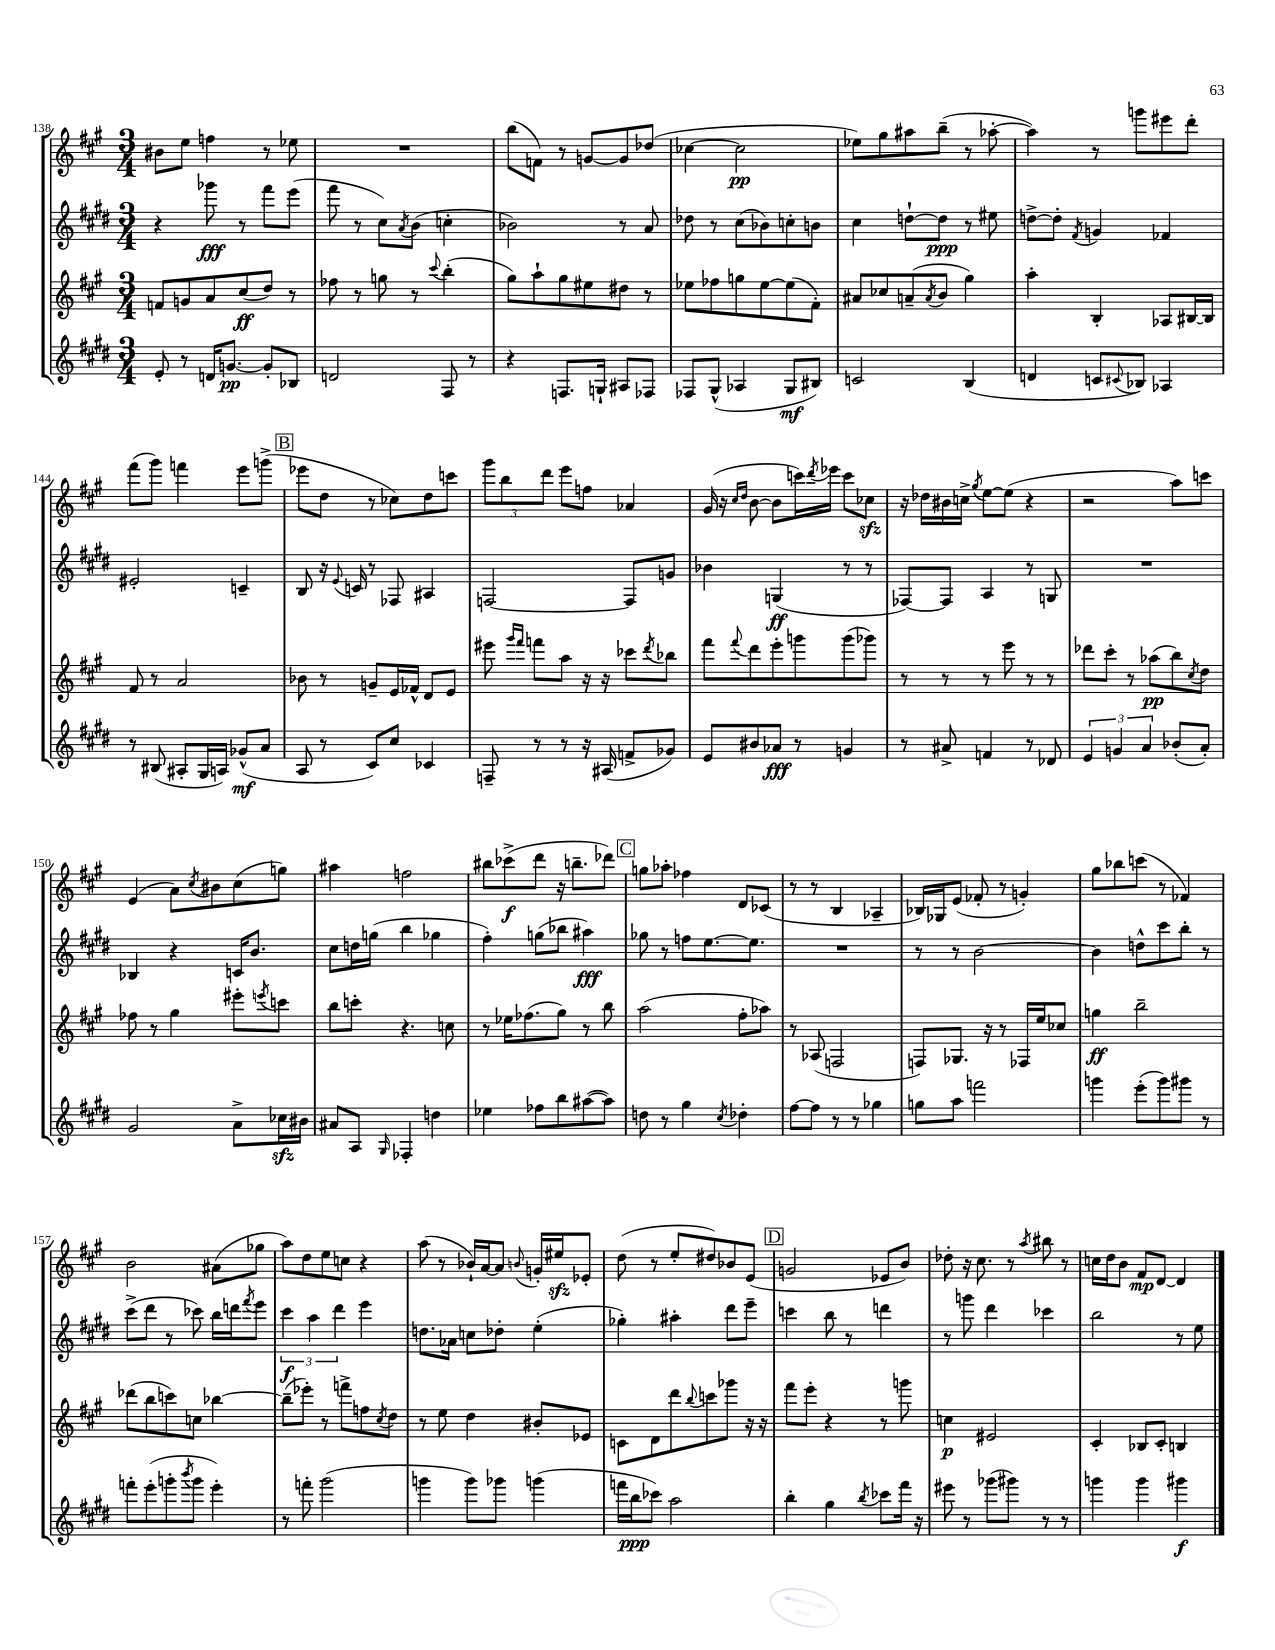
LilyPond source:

<<
\new StaffGroup <<
\new Staff = "s0" {
    \clef treble \key a \major \numericTimeSignature \time 3/4
    bis'8 e''8 f''4 r8 ees''8 |
    R2. |
    b''8( f'8) r8 g'8~ g'8 des''8( |
    ces''4~ ces''2\pp |
    ees''8) gis''8 ais''8 b''8--( r8 aes''8~-. |
    aes''4) r8 g'''8 eis'''8 d'''8-. |
    fis'''8( gis'''8) f'''4 e'''8 g'''8->( |
    \mark \markup { \box "B" } ees'''8 d''8 r8 ces''8) d''8 c'''8 |
    \tuplet 3/2 { gis'''8 b''8 d'''8 } e'''8 f''8 aes'4 |
    gis'16( r16 \grace { cis''16 d''16 } b'8~ b'8 c'''16) \acciaccatura { d'''8 } ees'''16 c'''8 ces''8\sfz |
    r16 des''16 bis'16 c''16-> \acciaccatura { gis''8 } e''8~ e''8( r4 |
    r2 a''8) c'''8 |
    e'4( a'8) \acciaccatura { cis''8 } bis'8 cis''8( g''8) |
    ais''4 f''2 |
    bis''8 ces'''8->\f( d'''8 r16 b''8.-- des'''8) |
    \mark \markup { \box "C" } g''8 aes''8-. fes''4 d'8 ces'8( |
    r8 r8 b4 aes4-- |
    bes16) ges16 e'8( fes'8-. r8 g'4-.) |
    gis''8 bes''8 c'''8( r8 fes'4) |
    b'2 ais'8( ges''8 |
    a''8) d''8 e''8 c''8 r4 |
    a''8( r8 bes'16-!) a'16~ a'8 \appoggiatura { b'8 } g'16-. eis''16\sfz ees'8-. |
    d''8( r8 e''8-. dis''8) bes'8 e'8( |
    \mark \markup { \box "D" } g'2 ees'8 b'8) |
    des''8-. r16 cis''8. r8 \acciaccatura { a''8 } bis''8 r8 |
    c''16 d''16 b'8 fis'8\mp d'8~ d'4 \bar "|." |
}
\new Staff = "s1" {
    \clef treble \key e \major \numericTimeSignature \time 3/4
    r4 ges'''8\fff r8 fis'''8 e'''8( |
    fis'''8 r8 cis''8) \acciaccatura { a'8 } b'8( c''4-. |
    bes'2) r8 a'8 |
    des''8 r8 cis''8( bes'8) c''8-. b'8 |
    cis''4 d''8~-! d''8\ppp r8 eis''8 |
    d''8~-> d''8-. \acciaccatura { fis'8 } g'4 fes'4 |
    eis'2-. c'4-- |
    \mark \markup { \box "B" } b8 r16 \appoggiatura { e'8 } c'16 r8 fes8 ais4 |
    f2~ f8 g'8 |
    bes'4 g4\ff( r8 r8 |
    fes8~) fes8 a4 r8 g8 |
    R2. |
    bes4 r4 c'16 b'8. |
    cis''8 d''16 g''16( b''4 ges''4 |
    fis''4-.) g''8( bes''8 ais''4\fff) |
    \mark \markup { \box "C" } ges''8 r8 f''8 e''8.~ e''8. |
    R2. |
    r8 r8 b'2~ |
    b'4 d''8-^ cis'''8 b''8-. r8 |
    cis'''8->( dis'''8 r8 ces'''8) b''16 d'''16 \acciaccatura { fis'''8 } e'''8 |
    \tuplet 3/2 { cis'''4\f a''4 dis'''4 } e'''4 |
    d''8. aes'16 c''8 des''8-. e''4-.( |
    ges''4-.) ais''4-. dis'''8 e'''8-- |
    \mark \markup { \box "D" } c'''4 b''8 r8 d'''4 |
    r8 g'''8 dis'''4 ces'''4 |
    b''2 r8 e''8 \bar "|." |
}
\new Staff = "s2" {
    \clef treble \key a \major \numericTimeSignature \time 3/4
    f'8 g'8 a'8 cis''8\ff( d''8) r8 |
    fes''8 r8 g''8 r8 \appoggiatura { cis'''8 } b''4-.( |
    gis''8) a''8-! gis''8 eis''8 dis''8 r8 |
    ees''8 fes''8 g''8 ees''8~ ees''8( fis'8-.) |
    ais'8 ces''8 a'8--( \acciaccatura { a'8 } b'8 gis''4) |
    a''4-. b4-. aes8 bis16~ bis16 |
    fis'8 r8 a'2 |
    \mark \markup { \box "B" } bes'8 r8 g'8-- e'16 fes'16-^ d'8 e'8 |
    eis'''8 \grace { gis'''16 fis'''16 } f'''8 a''8 r16 r16 ces'''8 \acciaccatura { d'''8 } bes''8 |
    fis'''8 \appoggiatura { fis'''8 } d'''8 e'''8-. g'''8 g'''8( ges'''8) |
    r8 r8 r8 e'''8 r8 r8 |
    des'''8 cis'''8-. r8 aes''8\pp( b''8) \acciaccatura { cis''8 } d''8 |
    fes''8 r8 gis''4 eis'''8-. \acciaccatura { e'''8 } c'''8 |
    b''8 c'''8-. r4. c''8 |
    r8 ees''16 fes''8.( gis''8) r8 b''8 |
    \mark \markup { \box "C" } a''2( fis''8-. aes''8) |
    r8 aes8( f2 |
    f8) ges8. r16 r8 fes16 e''16 ces''8 |
    g''4\ff b''2-- |
    des'''8( b''8 c'''8) c''8 bes''4~ |
    bes''8--( ees'''8-.) r8 f'''8-> f''8 \acciaccatura { cis''8 } d''8 |
    r8 e''8 d''4 bis'8-. ees'8 |
    c'8 d'8 d'''8 \appoggiatura { b''8 } c'''8 ges'''8 r16 r16 |
    \mark \markup { \box "D" } fis'''8 e'''8-. r4 r8 g'''8 |
    c''4\p eis'2 |
    cis'4-. bes8 cis'8-. b4 \bar "|." |
}
\new Staff = "s3" {
    \clef treble \key e \major \numericTimeSignature \time 3/4
    e'8-. r8 d'16 g'8.~\pp g'8-. bes8 |
    d'2 fis8 r8 |
    r4 f8. g16-! ais8 fes8 |
    fes8 gis8-^( aes4 gis8\mf bis8) |
    c'2 b4( |
    d'4 c'8 \appoggiatura { cis'8 } bes8) aes4 |
    r8 bis8( ais8-. gis16 a16) ges'8-^\mf( a'8 |
    \mark \markup { \box "B" } a8 r8 cis'8) cis''8 ces'4 |
    f8-- r8 r8 r16 ais16( f'8-> ges'8) |
    e'8 bis'8 aes'8\fff r8 g'4 |
    r8 ais'8-> f'4 r8 des'8 |
    \tuplet 3/2 { e'4 g'4 a'4 } bes'8-.( a'8-.) |
    gis'2 a'8-> ces''16\sfz bis'16 |
    ais'8 a8 \grace { gis16 } fes4-. d''4 |
    ees''4 fes''8 b''8 ais''8~( ais''8) |
    \mark \markup { \box "C" } d''8 r8 gis''4 \acciaccatura { cis''8 } des''4-. |
    fis''8~ fis''8 r8 r8 ges''4 |
    g''8 a''8 f'''2 |
    g'''4 e'''8-.( g'''8) gis'''8 r8 |
    f'''8-. e'''8-.( g'''8-. \acciaccatura { b'''8 } g'''8 e'''4-.) |
    r8 f'''8-. gis'''2( |
    g'''4 g'''8) ges'''8 g'''4( |
    f'''16 b''16\ppp ces'''8) a''2 |
    \mark \markup { \box "D" } b''4-. gis''4 \acciaccatura { b''8 } ces'''8 fis'''16 r16 |
    eis'''8 r8 ges'''8( gis'''8) r8 r8 |
    g'''4 g'''4 gis'''4\f \bar "|." |
}
>>
>>
\layout { \context { \Score currentBarNumber = #138 } }
